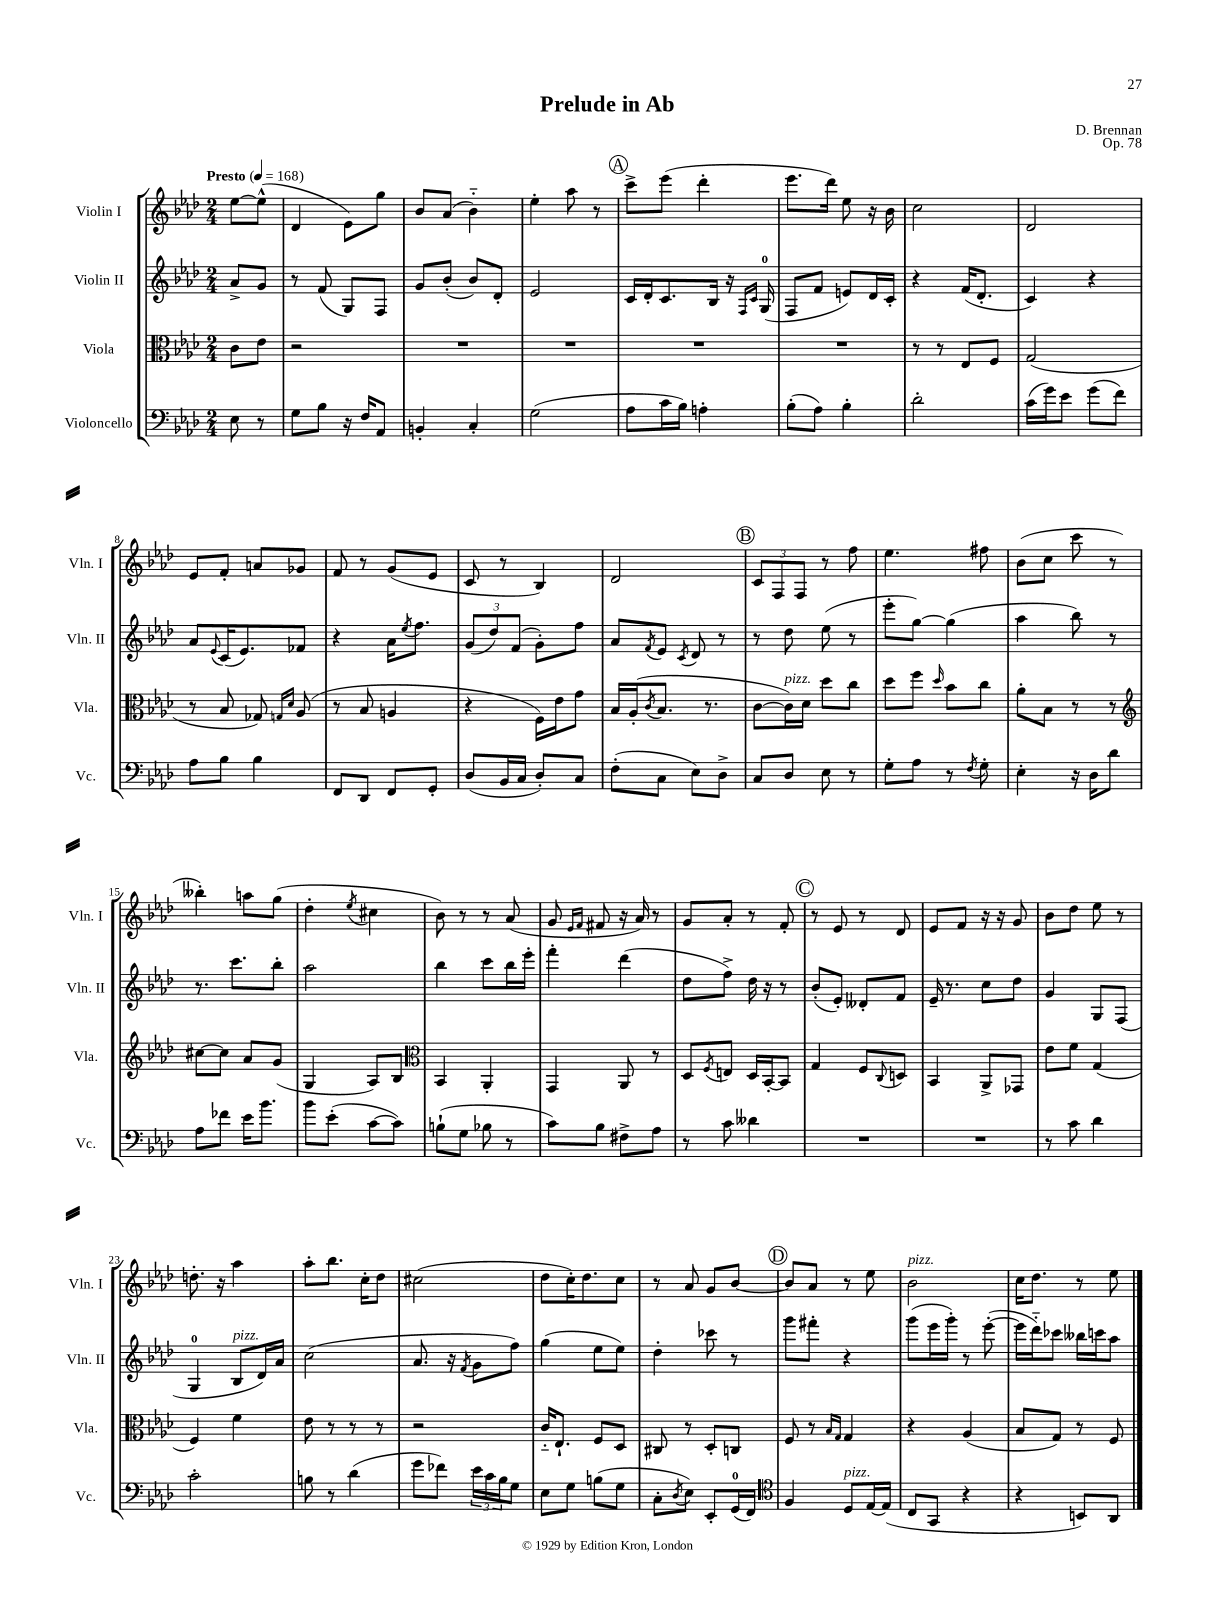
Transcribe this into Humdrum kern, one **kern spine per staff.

**kern	**kern	**kern	**kern
*part4	*part3	*part2	*part1
*staff4	*staff3	*staff2	*staff1
*I"Violoncello	*I"Viola	*I"Violin II	*I"Violin I
*I'Vc.	*I'Vla.	*I'Vln. II	*I'Vln. I
*clefF4	*clefC3	*clefG2	*clefG2
*k[b-e-a-d-]	*k[b-e-a-d-]	*k[b-e-a-d-]	*k[b-e-a-d-]
*M2/4	*M2/4	*M2/4	*M2/4
*MM168	*MM168	*MM168	*MM168
=	=	=	=
!	!	!	!LO:TX:a:B:t=Presto
8E-\	8c\L	8a-^/L	[8ee-\L
8r	8e-\J	8g/J	(8ee-^^\J]
=1	=1	=1	=1
8G\L	2r	8r	4d-/
8B-\J	.	(8f/	.
16r	.	8G/L)	8e-\L)
16F/KL	.	.	.
8AA-/J	.	8F/J	8gg\J
=2	=2	=2	=2
4BBn'/	2r	8g/L	8b-/L
.	.	(8b-'/J	(8a-/J
4C'/	.	8b-/L)	4b-\)
.	.	8d-'/J	.
=3	=3	=3	=3
(2G\	2r	2e-/	4ee-'\
.	.	.	8aa-\
.	.	.	8r
!!LO:REH:place=s1:t=A
=4	=4	=4	=4
8A-\L	2r	16c/LL	8ccc^\L
.	.	16d-'/J	.
16c\L	.	8.c/	(8eee-\J
16B-\JJ)	.	.	.
4An'\	.	.	4ddd-'\
.	.	16B-/Jk	.
.	.	16r	.
.	.	16qqF/LL	.
.	.	16qqc/JJ	.
.	.	(16G/	.
=5	=5	=5	=5
(8B-'\L	2r	8F/L	8.eee-\L
8A-\J)	.	8f/J	.
.	.	.	16ddd-\Jk)
4B-'\	.	8en/L)	8ee-\
.	.	16d-/L	16r
.	.	16c'/JJ	16b-\
=6	=6	=6	=6
2d-'\	8r	4r	2cc\
.	8r	.	.
.	8E-/L	(16f/KL	.
.	.	8.d-'/J	.
.	8F/J	.	.
=7	=7	=7	=7
(16c\LL	(2G/	4c/)	2d-/
16g\J)	.	.	.
8e-\J	.	.	.
(8g\L	.	4r	.
8f\J)	.	.	.
!!LO:LB:g=z
=8	=8	=8	=8
8A-\L	8r	8a-/L	8e-/L
.	.	8qqe-/	.
8B-\J	8B-/	(16c/K	8f'/J
.	.	8.e-/)	.
4B-\	8G-X/)	.	8an/L
.	16qqGn/LL	.	.
.	16qqd-/JJ	.	.
.	(8A-/	8f-X/J	8g-X/J
=9	=9	=9	=9
8FF/L	8r	4r	8f/
8DD-/J	8B-/	.	8r
8FF/L	4An/	16a-\KL	(8g/L
.	.	8qee-/	.
.	.	8.ff\J	.
8GG'/J	.	.	8e-/J
=10	=10	=10	=10
(8D-/L	4r	(12g/L	8c/
.	.	12dd-/)	.
16BB-/L	.	.	8r
.	.	(12f/J	.
16C/JJ	.	.	.
8D-'/L)	16F\LL)	8g'\L)	4B-/)
.	16e-\J	.	.
8C/J	8g\J	8ff\J	.
=11	=11	=11	=11
(8F'\L	16B-/LL	8a-/L	2d-/
.	(16A-'/J	.	.
.	8qc/	8qf/	.
8C\J	8.B-/J	8e-/J	.
.	.	8qc/	.
8E-\L)	.	8d-/	.
.	8.r	.	.
8D-^\J	.	8r	.
!!LO:REH:place=s1:t=B
=12	=12	=12	=12
8C/L	[8c\L	8r	12c/L
.	.	.	12F/
!	!LO:TX:a:i:t=pizz.	!	!
8D-/J	16c\L])	8dd-\	.
.	.	.	12F/J
.	16d-\JJ	.	.
8E-\	8dd-\L	(8ee-\	8r
8r	8cc\J	8r	8ff\
=13	=13	=13	=13
8G'\L	8dd-\L	8eee-'\L	4.ee-\
8A-\J	8ff\J	[8gg\J)	.
.	16qqdd-/	.	.
8r	8b-\L	(4gg\]	.
8qF/	.	.	.
8G'\	8cc\J	.	8ff#X\
=14	=14	=14	=14
4E-'\	8a-'\L	4aa-\	(8b-\L
.	8B-\J	.	8cc\J
16r	8r	8bb-\)	8ccc\
16D-\KL	.	.	.
8d-\J	8r	8r	8r
!!LO:LB:g=z
=15	=15	=15	=15
*	*clefG2	*	*
8A-\L	[8cc#X\L	8.r	4bb--X'\)
8f-X\J	8cc#\J]	.	.
.	.	8.ccc\L	.
16e-\KL	8a-/L	.	8aan\L
8.b-\J	.	.	.
.	(8g/J	8bb-'\J	(8gg\J
=16	=16	=16	=16
8b-\L	4G/	2aa-\	4dd-'\
(8e-'\J	.	.	.
.	.	.	8qee-/
[8c\L	8A-/L)	.	4cc#X\
8c\J])	8B-/J	.	.
=17	=17	=17	=17
*	*clefC3	*	*
(8Bn`\L	4BB-/	4bb-\	8b-\)
8G\J	.	.	8r
8B-X\	4AA-'/	8ccc\L	8r
8r	.	16bb-\L	(8a-/
.	.	16eee-'\JJ	.
=18	=18	=18	=18
8c\L)	4GG/	4fff'\	8g/
.	.	.	16qqe-/LL
.	.	.	16qqf/JJ
8B-\J	.	.	8f#X/
8F#X^\L	8AA-/	(4ddd-\	16r
.	.	.	16a-/)
8A-\J	8r	.	8r
=19	=19	=19	=19
8r	8D-/L	8dd-\L	8g/L
.	8qF/	.	.
8c\	8En/J	8ff^\J)	8a-'/J
4d--X\	16D-/LL	16dd-\	8r
.	[16BB-'/J	16r	.
.	8BB-/J]	8r	8f'/
!!LO:REH:place=s1:t=C
=20	=20	=20	=20
2r	4G/	(8b-'/L	8r
.	.	8e-'/J)	8e-/
.	8F/L	8d--X'/L	8r
.	8qqC/	.	.
.	8Dn/J	8f/J	8d-/
=21	=21	=21	=21
2r	4BB-/	16e-~/	8e-/L
.	.	8.r	.
.	.	.	8f/J
.	8AA-^/L	8cc\L	16r
.	.	.	16r
.	8GG-X/J	8dd-\J	8g/
=22	=22	=22	=22
8r	8e-\L	4g/	8b-\L
8c\	8f\J	.	8dd-\J
4d-\	(4G/	8G/L	8ee-\
.	.	(8F/J	8r
!!LO:LB:g=z
=23	=23	=23	=23
2c'\	4F/)	4G/	8.ddn'\
.	.	.	16r
!	!	!LO:TX:a:i:t=pizz.	!
.	4f\	8B-/L	4aa-\
.	.	16d-/L)	.
.	.	16a-/JJ	.
=24	=24	=24	=24
8Bn\	8e-\	(2cc\	8aa-'\L
8r	8r	.	8.bb-\J
(4d-\	8r	.	.
.	.	.	16cc'\KL
.	8r	.	8dd-\J
=25	=25	=25	=25
8g\L	2r	8.a-/	(2cc#X\
8f-X\J)	.	.	.
.	.	16r	.
.	.	8qf/	.
24e-\LL	.	8g\L	.
24c\	.	.	.
24B-\J	.	.	.
8G\J	.	8ff\J)	.
=26	=26	=26	=26
8E-\L	16c/KL	(4gg\	8dd-\L
.	8.E-`/J	.	.
8G\J	.	.	16cc'\K)
.	.	.	8.dd-\
(8Bn\L	8F/L	8ee-\L	.
8G\J	8D-/J	8ee-\J)	8cc\J
=27	=27	=27	=27
8C'\L	8C#X/	4dd-'\	8r
8qD-/	.	.	.
8E-\J)	8r	.	8a-/
8EE-'/L	8D-'/L	8ccc-X\	8g/L
(16GG/L	8Cn/J	8r	[8b-/J
16FF/JJ)	.	.	.
!!LO:REH:place=s1:t=D
=28	=28	=28	=28
*clefC4	*	*	*
4F/	8F/	8ggg\L	8b-/L]
.	8r	8fff#X'\J	8a-/J
.	16qqB-/LL	.	.
.	16qqG/JJ	.	.
!LO:TX:a:i:t=pizz.	!	!	!
8D-/L	4G/	4r	8r
[16E-/L	.	.	8ee-\
(16E-/JJ]	.	.	.
=29	=29	=29	=29
!	!	!	!LO:TX:a:i:t=pizz.
8C/L	4r	(8ggg\L	2b-\
8GG/J	.	16eee-\L	.
.	.	16ggg'\JJ)	.
4r	(4A-/	8r	.
.	.	([8eee-'\	.
=30	=30	=30	=30
4r	8B-/L	16eee-\LL]	16cc\KL
.	.	16ddd-\J)	8.dd-\J
.	8G/J)	8ccc-X\J	.
8BBn/L)	8r	16bb--X\LL	8r
.	.	16cccn\J	.
8AA-/J	8F/	8aa-\J	8ee-\
==	==	==	==
*-	*-	*-	*-
